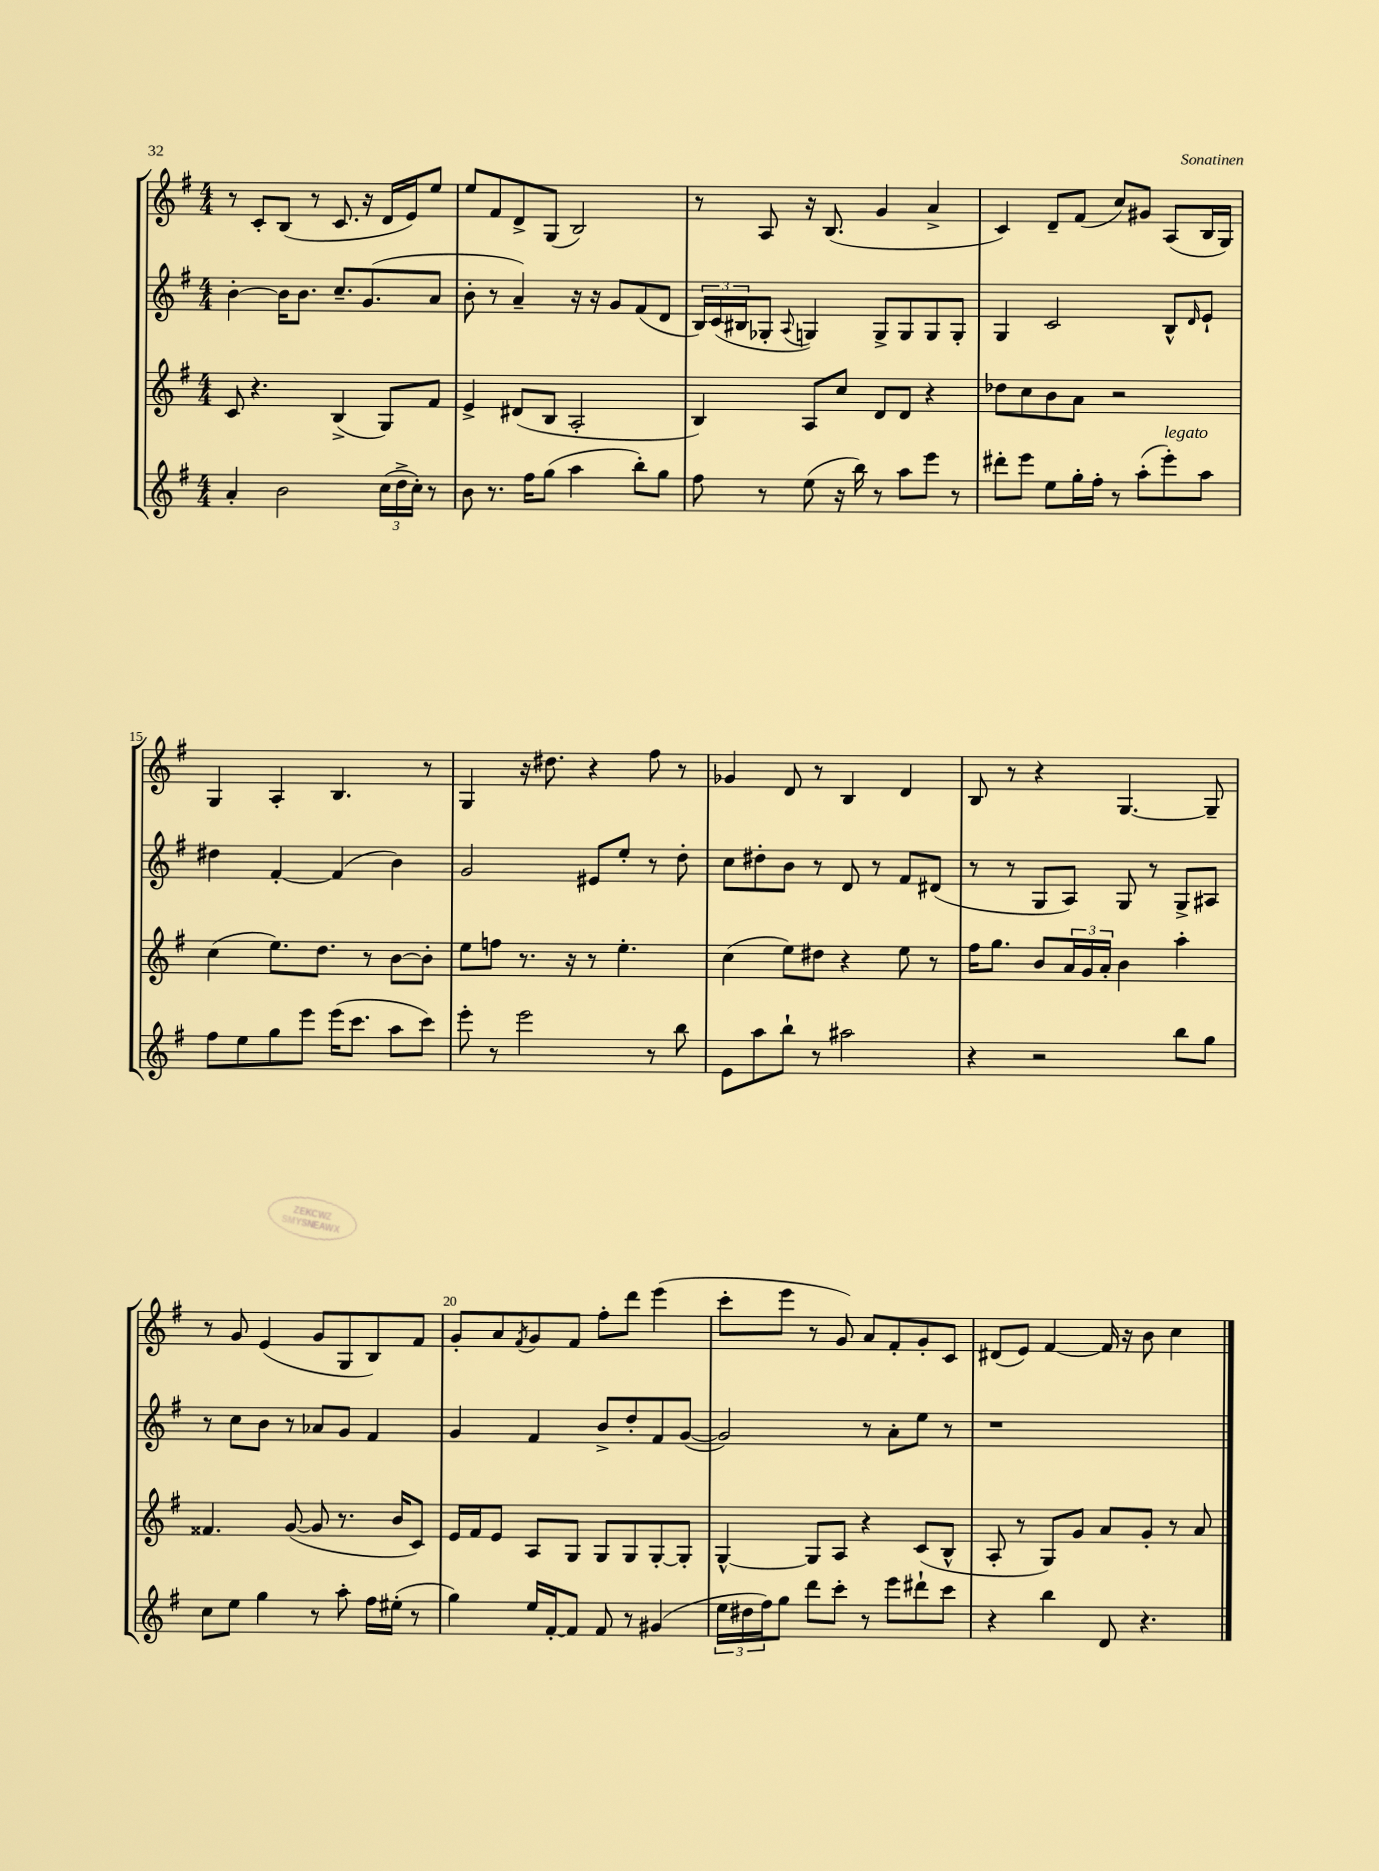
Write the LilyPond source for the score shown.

<<
\new StaffGroup <<
\new Staff = "s0" {
    \clef treble \key g \major \numericTimeSignature \time 4/4
    r8 c'8-. b8( r8 c'8. r16 d'16 e'16) e''8 |
    e''8 fis'8 d'8-> g8( b2) |
    r8 a8 r16 b8.( g'4 a'4-> |
    c'4) d'8-- fis'8( c''8) gis'8 a8( b16 g16) |
    g4 a4-. b4. r8 |
    g4 r16 dis''8. r4 fis''8 r8 |
    ges'4 d'8 r8 b4 d'4 |
    b8 r8 r4 g4.~ g8-- |
    r8 g'8 e'4( g'8 g8 b8) fis'8 |
    g'8-. a'8 \acciaccatura { fis'8 } g'8 fis'8 fis''8-. d'''8 e'''4( |
    c'''8-. e'''8 r8 g'8) a'8 fis'8-. g'8-. c'8 |
    dis'8( e'8) fis'4~ fis'16 r16 b'8 c''4 \bar "|." |
}
\new Staff = "s1" {
    \clef treble \key g \major \numericTimeSignature \time 4/4
    b'4~-. b'16 b'8. c''8.-- g'8.( a'8 |
    b'8-. r8 a'4--) r16 r16 g'8 fis'8( d'8 |
    \tuplet 3/2 { b16) c'16( bis16 } ges8-. \appoggiatura { a8 } g4) g8-> g8 g8 g8-. |
    g4 c'2 b8-^ \grace { d'16 } e'8-! |
    dis''4 fis'4~-. fis'4( b'4) |
    g'2 eis'8 e''8-. r8 d''8-. |
    c''8 dis''8-. b'8 r8 d'8 r8 fis'8 dis'8( |
    r8 r8 g8 a8) g8 r8 g8-> ais8 |
    r8 c''8 b'8 r8 aes'8 g'8 fis'4 |
    g'4 fis'4 b'8-> d''8-. fis'8 g'8~( |
    g'2) r8 a'8-. e''8 r8 |
    r1 \bar "|." |
}
\new Staff = "s2" {
    \clef treble \key g \major \numericTimeSignature \time 4/4
    c'8 r4. b4->( g8) fis'8 |
    e'4-> dis'8( b8 a2-. |
    b4) a8 c''8 d'8 d'8 r4 |
    des''8 c''8 b'8 a'8 r2 |
    c''4( e''8.) d''8. r8 b'8~ b'8-. |
    e''8 f''8 r8. r16 r8 e''4.-. |
    c''4( e''8) dis''8 r4 e''8 r8 |
    fis''16 g''8. b'8 \tuplet 3/2 { a'16 g'16 a'16-. } b'4 a''4-. |
    fisis'4. g'8~( g'8 r8. b'16 c'8) |
    e'16 fis'16 e'8 a8 g8 g8 g8 g8~-. g8-. |
    g4~-^ g8 a8 r4 c'8( b8-^ |
    a8-. r8 g8) g'8 a'8 g'8-. r8 a'8 \bar "|." |
}
\new Staff = "s3" {
    \clef treble \key g \major \numericTimeSignature \time 4/4
    a'4-. b'2 \tuplet 3/2 { c''16( d''16-> c''16-.) } r8 |
    b'8 r8. fis''16 g''8( a''4 b''8-.) g''8 |
    fis''8 r8 e''8( r16 b''16) r8 a''8 e'''8 r8 |
    dis'''8-. e'''8 e''8 g''16-. fis''16-. r8 a''8-.( e'''8-.^\markup { \italic "legato" }) a''8 |
    fis''8 e''8 g''8 e'''8 e'''16( c'''8. a''8 c'''8) |
    e'''8-. r8 e'''2 r8 b''8 |
    e'8 a''8 b''8-! r8 ais''2 |
    r4 r2 b''8 g''8 |
    c''8 e''8 g''4 r8 a''8-. fis''16 eis''16-.( r8 |
    g''4) e''16 fis'16~-. fis'8 fis'8 r8 gis'4( |
    \tuplet 3/2 { e''16 dis''16 fis''16) } g''8 d'''8 c'''8-. r8 e'''8 dis'''8-! c'''8 |
    r4 b''4 d'8 r4. \bar "|." |
}
>>
>>
\layout { \context { \Score currentBarNumber = #11 \override BarNumber.break-visibility = ##(#f #t #t) barNumberVisibility = #(every-nth-bar-number-visible 5) } }
